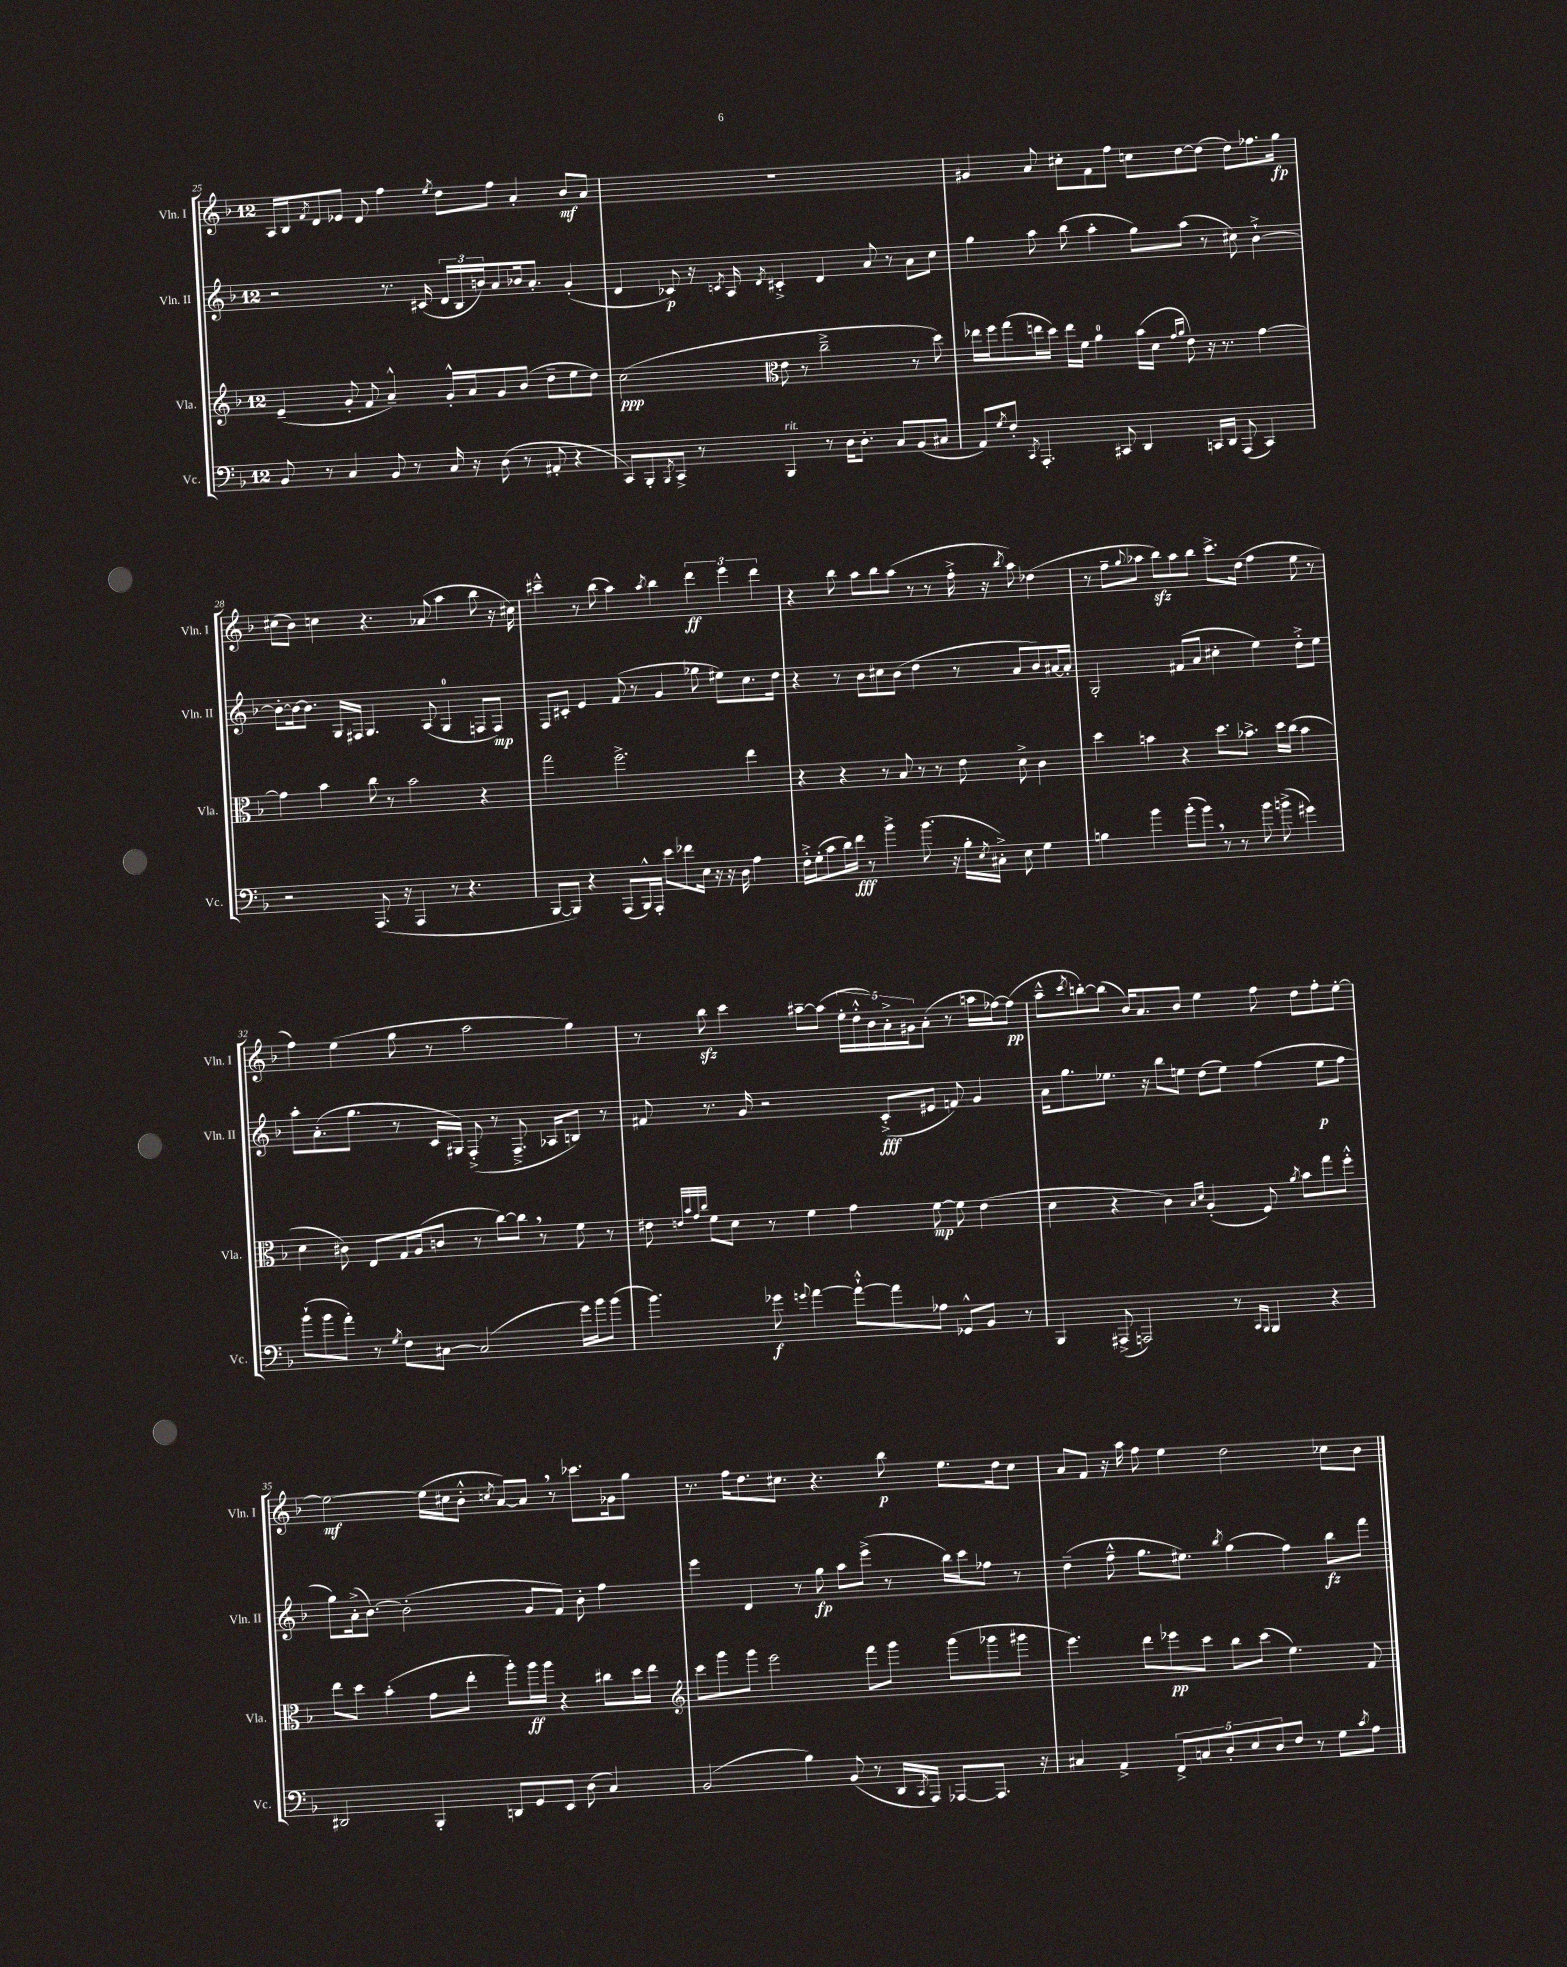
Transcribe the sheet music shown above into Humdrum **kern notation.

**kern	**kern	**kern	**kern
*staff4	*staff3	*staff2	*staff1
*clefF4	*clefG2	*clefG2	*clefG2
*k[b-]	*k[b-]	*k[b-]	*k[b-]
*M12/8	*M12/8	*M12/8	*M12/8
8BB-/	(4e~/	2r	16A/LL
.	.	.	16B-/J
.	.	.	8qf/
8r	.	.	8d/
4C/	8g'/	.	8e-/J
.	8f/	.	8d/
8BB-/	4a~^^/)	8.r	4ff\
8r	.	.	.
.	.	(16c#/	.
.	.	.	8qee/
16C/	16g'^^/LL	24d/LL	8dd\L
.	.	24B-/	.
16r	16a/J	.	.
.	.	24b/J)	.
(8D\	8g/	8a/	8ff\J
8r	(8b-/J	16b-/k	4a'/
.	.	8.a'/J	.
8AA#'/	8dd~\L	.	.
4r	8ee\	(4g'/	8b-/L
.	8dd\J)	.	8a/J
=	=	=	=
8CC/L)	(2cc\	4d/	1.r
8BBB-'/	.	.	.
8qBBB-/	.	.	.
8CC^/J	.	8c-/)	.
8r	.	16r	.
.	.	8qc/	.
.	.	16A/	.
*	*clefC3	*	*
.	.	8qd/	.
4BBB-/	8e\	4c#'^/	.
.	8r	.	.
8r	2cc~^\	4d/	.
16D\LK	.	.	.
8.D'\J	.	.	.
.	.	8a/	.
8C/L	.	8r	.
(8BB-/	8r	8a\L	.
8C#/J	8dd\)	8cc\J	.
=	=	=	=
8AA/L)	16ee-\LL	4gg\	4g#/
.	16ff\J	.	.
8qG/	.	.	.
8F'/J	(8gg\	.	.
8qCC/	.	.	.
4.AAA'/	16ee\L	8aa\	8a/
.	16dd\JJ)	.	.
.	16ee\LL	(8bb-\	8cc#'\L
.	16f\JJ	.	.
.	4a\	4aa'\	8f\
8CC#/	.	.	8ff\J
4DD/	(16b-\LL	8gg\L)	8cc\L
.	16d\JJ	.	.
.	16qqg/LL	.	.
.	16qqa/JJ	.	.
.	8e\)	(8aa\J	[8dd\
16CC/LL	16r	8r	(8dd\]J
16DD/JJ	8.r	.	.
(8AAA/	.	8cc#\)	8dd\L)
4CC/)	[4g\	[4b-`^\	8.ff-\
.	.	.	16gg\Jk
=	=	=	=
2r	4g\]	8b-'\_L	(8cc#\L
.	.	16b-\_k	8b-\J)
.	.	8.b-\]J	.
.	4b-\	.	4cc\
.	.	16G/LL	.
.	.	16F#/JJ	.
(8.AAA/	8cc\	4.G/	4.r
.	8r	.	.
16r	.	.	.
4AAA/	2b-\	.	.
.	.	(8A/	(8a-/
8r	.	4G/	4aa\
4.r	.	.	.
.	4r	8F/L	8bb-\
.	.	8F/J)	16r
.	.	.	16cc#\)
=	=	=	=
[8BBB-/L	2gg\	8F/L	4ccc#~^^\
8BBB-/]J)	.	8c#'/J	.
4r	.	4e/	8r
.	.	.	(8bb-\
(8AAA/L	2.ff^\	(8f/	4aa\)
16BBB-^^/L)	.	8r	.
16AAA'/JJ	.	.	.
.	.	.	8qaa/
8e\L	.	4g/	4bb-\
8f-\	.	.	.
16E\Jk	.	8gg-\	6ddd\
16r	.	.	.
16r	.	8ee#\L)	.
.	.	.	6eee\
16D\	.	.	.
4A\	4ee\	8.cc\	.
.	.	.	6ddd\
.	.	16dd\Jk	.
=	=	=	=
16F'^\LL	4r	4r	4r
(16G'\J	.	.	.
8c\	.	.	.
16d\L)	4r	8r	8bb-\
16f\JJ	.	.	.
8r	.	8b-\L	8aa\L
4b-^\	8r	8cc#\	8bb-\
.	8B-/	(8b-\J	(8aa\J
(8.b-\	8r	4dd\	8r
.	8r	.	8r
16r	.	.	.
16B-'\LL	8e\	8r	16ff'^\
8qE/	.	.	.
16C#'^\JJ)	.	.	16r
.	.	.	8qbb-/
8E\	8d^\	8a/L	8aa\)
4G\	4c\	8b-/)	(4dd-\
.	.	[16a#/L	.
.	.	16a#'/]JJ	.
=	=	=	=
4B\	4dd\	2G'/	8r
.	.	.	8ff~\L
.	.	.	8qqgg/
4b-\	4b\	.	8aa-\J
.	.	.	8bb-\L)
(8b-'\L	4r	(8f#/L	8aa-\
8b-\J)	.	8a/J	8bb-\J
8r	8.dd\L	4cc#'\	8.ccc^\L
8r	.	.	.
.	8.b-^\J	.	(16dd\Jk
8b-\	.	4ee\)	4ff\
(8b^\	16dd\LL	.	.
.	(16cc\JJ	.	.
4g#\)	4b-\	8dd'^\L	8ee\
.	.	8ee\J	8r
=	=	=	=
(8b-`\L	4d\	8aa'\L	4ff\)
8b-\	.	(8.a'\	.
8a'\J)	8c#\)	.	(4ee\
.	.	8.gg\J	.
8r	8E/L	.	.
8qG/	.	.	.
8F\L	16G/L	8r	8gg\
.	(16A/J	.	.
[8C#\J	8c/J	16c/LL	8r
.	.	16G#/JJ)	.
(2C#/]	8r	(8F'^/	2aa\
.	[8cc\L)	8r	.
.	8cc\]J	8.F~^/	.
.	8r	.	.
.	.	16A-/LK	.
16g\LL)	8f\	8B/J)	4gg\)
16b-\J	.	.	.
(8b-\J	8r	8r	.
=	=	=	=
4.b-\)	8e#\	8f#/	8r
.	32qqe/LLL	.	.
.	32qqb-/	.	.
.	32qqg/	.	.
.	32qqcc/JJJ	.	.
.	8f\L	8.r	8bb-\
.	8d\J	.	4ccc\
.	.	16g/	.
8g-\	8r	2r	.
8qqg/	.	.	.
[4a\	4f\	.	[8aa#~\L
.	.	.	(8aa#\]J
8a`^^\_L	4g\	.	20ee'\LL
.	.	.	20dd'^^\
.	.	.	20b-\)
8a\]	.	(8c'^/L	.
.	.	.	20a'^\
.	.	.	20g#\J
8A-\J	[8f\	8e#/J	(8a'\J
8GG-^^/L	8f\]	8f/)	8r
8BB-/J	(4e\	4g/	16aa\LL
.	.	.	[16ff-\J)
8r	.	.	(8ff-\]J
=	=	=	=
4BBB-/	4d\	16a\LK	8aa~^^\L
.	.	8.gg\	.
.	.	.	8qccc/
.	.	.	[8bb'\)
(8AAA#^/	4r	8.ee-\J	(8bb\]J
2AAA/)	.	.	16b-/LK)
.	.	16r	8.a/
.	4c\)	8bb-\L	.
.	.	8ee\J	8b-/J
.	16qqB-/LL	.	.
.	16qqd/JJ	.	.
.	(4A'/	(8dd\L	4ee\
8r	.	8ee\J)	.
16qqCC/LL	.	.	.
16qqBBB-/JJ	.	.	.
4BBB-/	8F/)	(4ff\	8ff\
.	8qa/	.	.
.	8b-\L	.	8dd\L
4r	8gg\	8ee\L	8ff'\
.	8ff'^^\J	8ff\J	[8ee'\J
=	=	=	=
2DD#/	8ee\L	8gg\L)	2ee\_
.	8dd\J	(16a'^\k	.
.	.	[8.b-\J)	.
.	(4b-'\	.	.
.	.	(2b-'\]	.
4BBB-'/	8g\L	.	(16ee\]LL
.	.	.	16cc#\J
.	8ee'\J	.	8b-'^^\J
.	.	.	8qcc/
8DD/L	8aa'\L)	.	[8a/L)
8GG/	16aa\L	8g/L	8a/]J
.	16aa\JJ	.	.
8EE/J	4r	8f/J)	8r
(8D\	.	8b-'\	8.ccc-\L
4C/)	8cc#\L	4ff\	.
.	.	.	16g-\k
.	16dd\L	.	8gg\J
.	16ee\JJ	.	.
=	=	=	=
*	*clefG2	*	*
(2BB-/	8ccc\L	4eee\	8.r
.	8ggg\	.	.
.	.	.	16ff\LK
.	8ggg\J	4d/	8.dd\
.	2eee\	.	.
.	.	.	8.cc#\J
4B-\)	.	8r	.
.	.	8gg\	4.r
(8BB-/	.	8aa\L	.
8r	8fff\L	(8eee^\J	.
16DD/LL	8ggg\J	8r	8bb-\
8qCC/	.	.	.
16AAA/JJ)	.	.	.
[8AAA-/L	(8ggg\L	16bb-\LL)	8.ee\L
.	.	16ccc\J	.
8.AAA-/]J	8ggg-\	8ff-\J	.
.	.	.	16dd\k
.	8ggg#\J	8r	8cc#\J
16r	.	.	.
=	=	=	=
4C#/	4.eee\)	(4dd~\	8a/L
.	.	.	8f/J
4AA^/	.	8ff~^^\	16r
.	.	.	16aa\
.	8ddd\L	8.gg\L	8ff\
10FF^/L	8eee-\	.	4ee\
.	.	8.ee#\J)	.
10C/	.	.	.
.	8ccc\J	.	.
10D'/	.	.	.
.	.	8qbb-/	.
.	8bb-\L	(4gg\	2dd\
10E/	.	.	.
.	(8ccc\J	.	.
10D/	.	.	.
8F/J	4.ee\)	4ff\)	.
8r	.	.	.
8G\L	.	8bb-\L	8cc-\L
8qc/	.	.	.
8A\J	8f/	8fff\J	8b-\J
==	==	==	==
*-	*-	*-	*-
